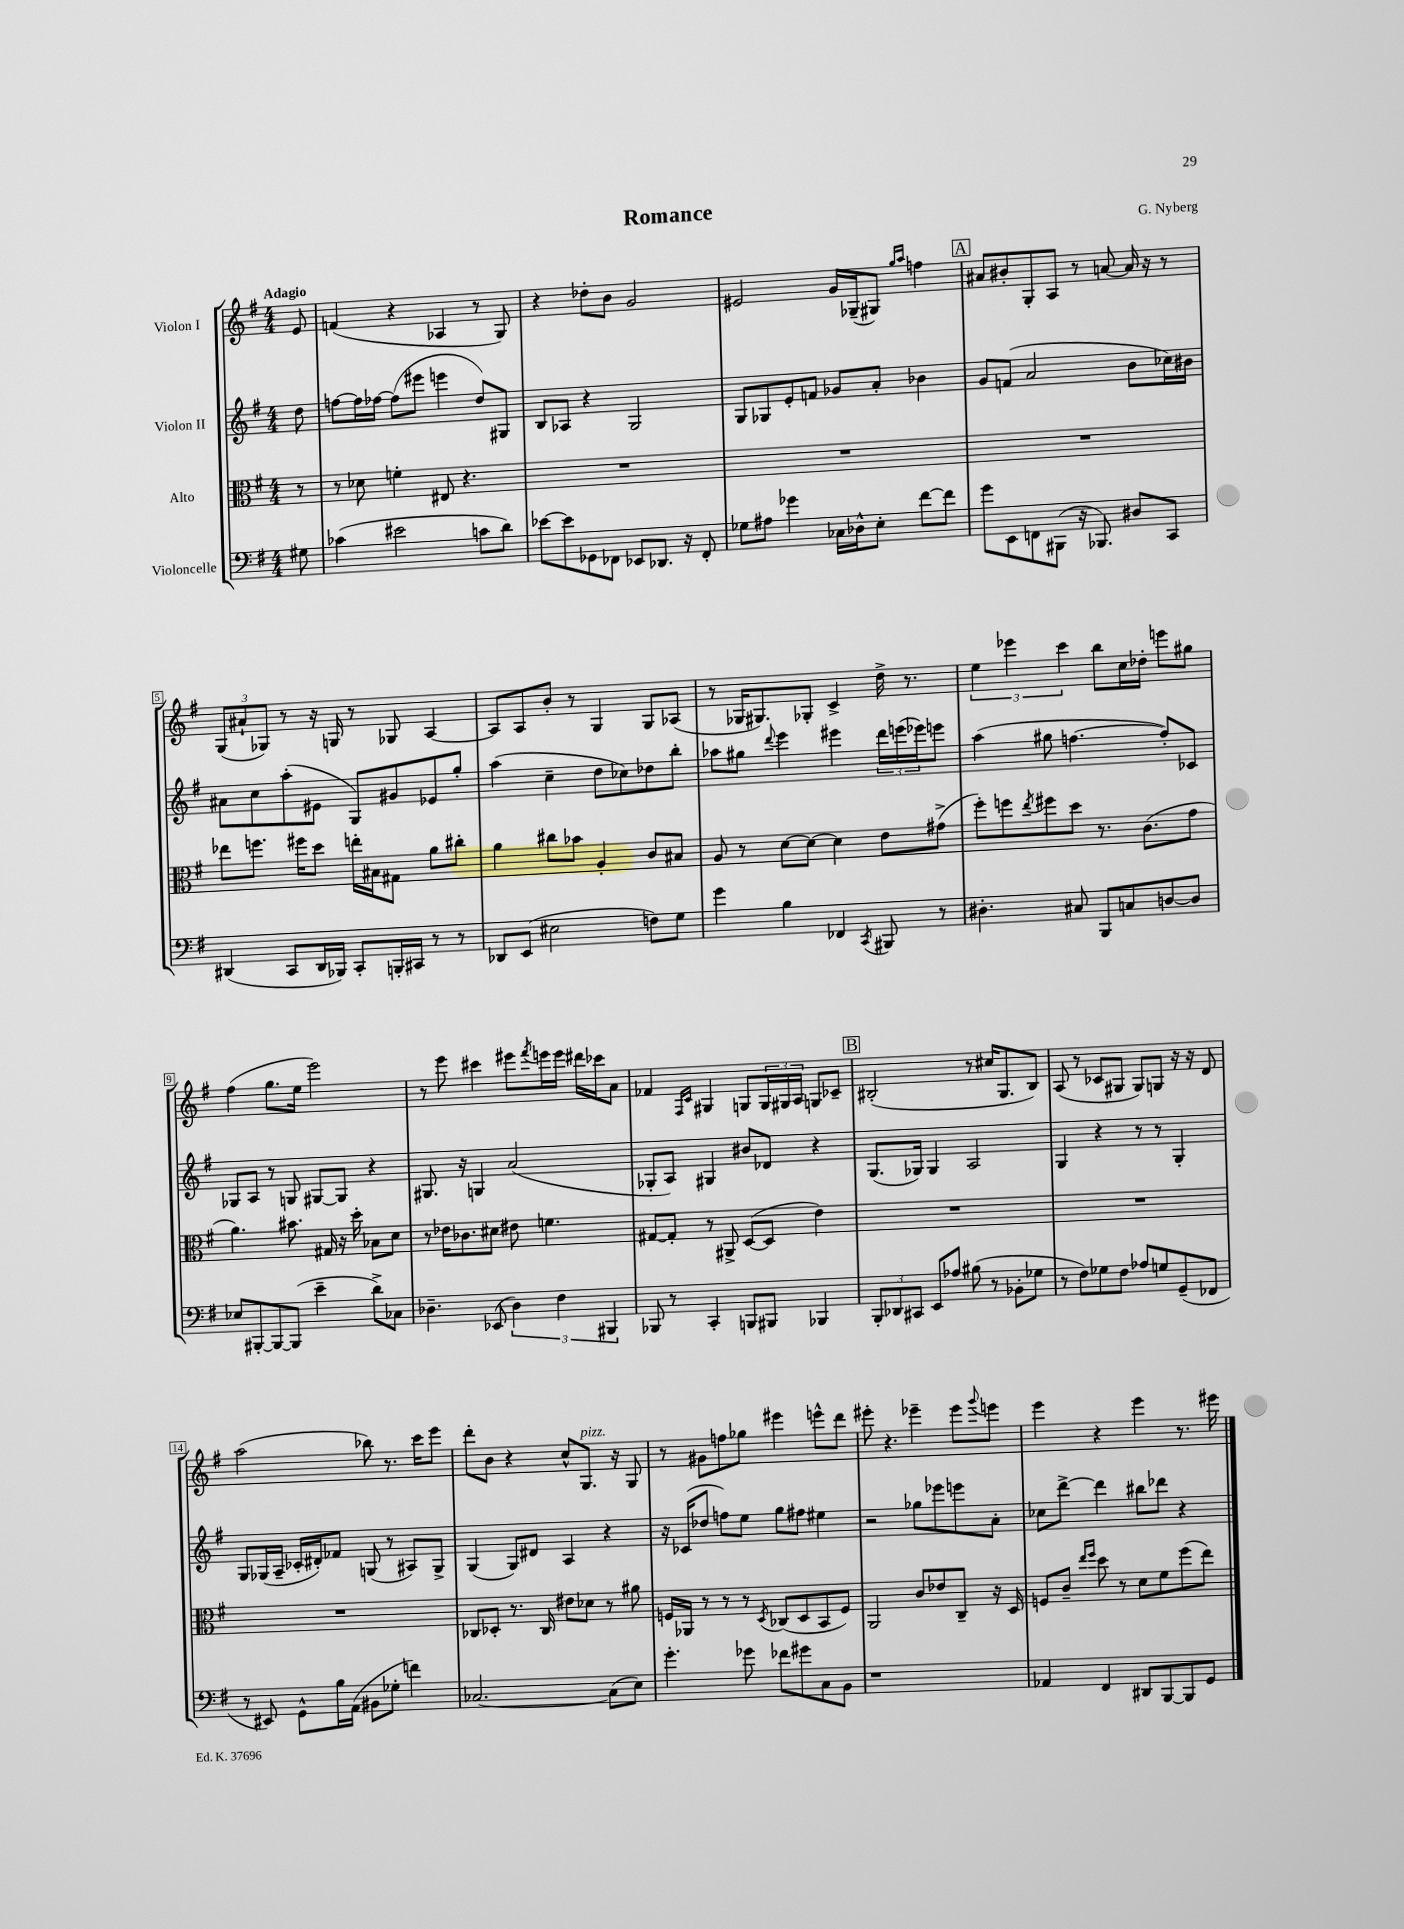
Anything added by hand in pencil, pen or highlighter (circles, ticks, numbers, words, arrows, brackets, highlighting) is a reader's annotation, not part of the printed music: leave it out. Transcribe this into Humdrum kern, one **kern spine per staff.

**kern	**kern	**kern	**kern
*staff4	*staff3	*staff2	*staff1
*clefF4	*clefC3	*clefG2	*clefG2
*k[f#]	*k[f#]	*k[f#]	*k[f#]
*M4/4	*M4/4	*M4/4	*M4/4
8G#\	8r	8dd\	8e/
=	=	=	=
(4c-\	8r	[8ff\L	(4f/
.	8d-\	16ff\]L	.
.	.	[16ff-\JJ	.
2e#\	4f'\	(8ff-\]L	4r
.	.	8eee#\J	.
.	8E#/	4eee\	4A-/
.	4.r	.	.
8c\L	.	8dd/L)	8r
8d\J)	.	8G#/J	8G/)
=	=	=	=
[8e-\L	1r	8B/L	4r
8e-\]	.	8A-/J	.
8GG-\	.	4r	8dd-'\L
8FF-\J	.	.	8b\J
8EE-/L	.	2G/	2g/
8.DD-/J	.	.	.
16r	.	.	.
8FF-'/	.	.	.
=	=	=	=
8G-\L	1r	8G/L	2e#/
8A#\J	.	8G-/	.
4g-\	.	8e'/	.
.	.	8f/J	.
16C-\LL	.	8g-/L	16g/LL
16D-^^\J	.	.	(16G-~/J
8E'\J	.	8a'/J	8G#/J)
.	.	.	16qqgg/LL
.	.	.	16qqaa/JJ
[8f#\L	.	4b-\	4ff\
8f#\]J	.	.	.
=	=	=	=
8g\L	1r	8g/L	8a#/L
8EE\	.	(8f/J	8b#'/
8FF\	.	2a/	8G'/
(8BBB#\J	.	.	8A/J
16r	.	.	8r
8.BBB-/)	.	.	.
.	.	.	[8a/
8D#/L	.	8b\L	16a/]
.	.	.	16r
8CC/J	.	16cc-\L)	8r
.	.	16b#\JJ	.
=	=	=	=
(4DD#/	8ee-\L	8a#\L	(12G/L
.	.	.	12a#`/
.	8.ff\J	8cc\	.
.	.	.	12G-/J)
8CC/L	.	(8aa'\	8r
.	16ff#\LK	.	.
16DD#/L	8dd\J	8e#\J	16r
16BBB-/JJ)	.	.	16G/
8CC'/L	16ee'\LL	8G/L)	8r
.	16B#\J	.	.
16BBB'/L	8G#\J	8g#/	8G-/
16CC#/JJ	.	.	.
8r	8a\L	8e-/	[4A/
8r	8cc#'\J	8gg'/J	.
=	=	=	=
8DD-/L	4a\	(4aa\	8A/]L
(8EE/J	.	.	8A/
2E#\	8cc#\L	4cc~\	8b'/J
.	8b-\J	.	8r
.	4A'/	8dd\L	4G/
.	.	8cc-\)	.
8F\L)	8c/L	8dd-\	8G/L
8G\J	8B#/J	8bb'\J	(8A-/J
=	=	=	=
4g\	8A/	8aa-\L	8r
.	8r	8gg#\J	16G-/LK
.	.	.	8.G#/)
.	.	8qqddd/	.
4B\	[8d\L	4eee\	.
.	8d\_J	.	8G-'/J
4FF-/	4d\]	4eee#\	4c^/
8qCC/	.	.	.
8BBB#/	8e\L	24ddd\LL	16dd^\
.	.	(24eee\	.
.	.	.	8.r
.	.	24eee-\J)	.
8r	(8g#^\J	8eee\J	.
=	=	=	=
4.D#'\	8ff#'\L)	(4aa\	6ee\
.	8ff\	.	.
.	.	.	6eee-\
.	8qee/	.	.
.	8ff#\	8gg#\	.
.	.	.	6ccc\
8C#/	8dd\J	[4.ff\	.
8BBB/L	8.r	.	8bb\L
8C/	.	.	16cc\L
.	(8.c\L	.	16dd-'\JJ
[8D/	.	8ff'/]L)	8eee\L
8D/]J	8g\J	8c-/J	8gg#\J
=	=	=	=
8E-/L	4.a\)	8G-/L	(4ff#\
[8BBB#'/	.	8A/J	.
8BBB#/_	.	8r	8.gg\L
(8BBB#/]J	8.b#\	8G/	.
.	.	.	16ee\Jk
4e~\	.	[8G#/L	2eee\)
.	16G#/	.	.
.	16r	8G#/]J	.
.	16dd'\	.	.
8d^\L)	8B-\L	4r	.
8C-\J	8d\J	.	.
=	=	=	=
4.D-~\	8r	8.G#/	8r
.	16e-\LK	.	8eee\
.	8.c-\	16r	.
.	.	4G/	4ccc#\
(8EE-/	8d#\J	.	.
6D-\)	8e#\	(2a/	8eee#\L
.	.	.	8qfff#/
.	4.f\	.	16eee\L
6F#\	.	.	.
.	.	.	16eee\JJ
.	.	.	16ddd#\LL
.	.	.	16ccc-\J
6BBB#/	.	.	.
.	.	.	8a\J
=	=	=	=
8BBB-/	[8G#/L	8G-'/L	4f-/
8r	8G#'/]J	8A/J)	.
.	.	.	16qqF#/LL
.	.	.	16qqc/JJ
4CC'/	8r	4G#/	4G#/
.	8AA#^/	.	.
8BBB/L	([8D/L	8b#/L	8G/L
8BBB#/J	8D/]J	8d-/J	24G/L
.	.	.	24G#/
.	.	.	24A/JJ
4BBB-/	4e\)	4r	8G/L
.	.	.	8c-~/J
=	=	=	=
12BBB'/L	1r	(8.G/L	(2B#'/
12DD-/	.	.	.
12CC#/J	.	.	.
.	.	16G-/Jk)	.
8EE/L	.	4G-/	.
8A-/J	.	.	.
(8B#\	.	2A/	8r
8r	.	.	16cc#/LK
.	.	.	8.G/
8BB-'\L	.	.	.
8G-\J	.	.	8B#/J)
=	=	=	=
8r	1r	4G/	(8A/
8F#\L)	.	.	8r
8G-\	.	4r	8c-/L
8F#\J	.	.	8G#/J
8A-/L	.	8r	8G#/L)
8G/	.	8r	8G/J
(8GG~/	.	4G'/	16r
.	.	.	16r
8FF-/J	.	.	8d/
=	=	=	=
8r	1r	8G/L	(2aa\
8EE#/)	.	(16G-/L	.
.	.	16A~/JJ	.
8GG^^\L	.	16c-'/LL	.
.	.	16d#'/J)	.
16B\L	.	8f-/J	.
(16AA\JJ	.	.	.
8BB#\L	.	(8G/	8bb-\)
8G-'\J	.	8r	8.r
4f\)	.	8A#/L)	.
.	.	.	16ccc\LK
.	.	8G^/J	8eee\J
=	=	=	=
[2.C-/	8C-/L	(4G/	8ddd'\L
.	8D-'/J	.	8b\J
.	8.r	8G/L)	4r
.	.	8d#/J	.
.	16C-/	.	.
.	8e#\L	4A/	8cc^^/L
.	8d-\J	.	8.G/J
(8C-\]L	8r	4r	.
.	.	.	16r
8E\J)	8a#\	.	8G/
=	=	=	=
4.g'\	16F/LL	16r	8r
.	16AA-/JJ	(16c-/LK	.
.	8r	8dd-/J	8g#\L
.	8r	8ff\L)	8ff\
8g-\	8r	8ee\J	8gg-\J
.	8qD/	.	.
8f-\L	(8C-/L	8gg\L	4eee#\
8g#\	8D/	8ff#\J	.
8C\	8BB/	4ee#\	8eee^^\L
8BB\J	8F/J)	.	8ddd\J
=	=	=	=
1r	2AA/	2r	8eee#'\
.	.	.	4.r
.	8c/L	8gg-\L	4eee-~\
.	8e-/	8eee-\	.
.	8C~/J	8eee\	8eee-\L
.	.	.	8qqggg/
.	16r	8a'\J	8eee\J
.	16D/	.	.
=	=	=	=
4AA-/	8F/L	8cc-\L	4eee\
.	8c~/J	[8ddd^\J	.
.	16qqee/LL	.	.
.	16qqff#/JJ	.	.
4FF#/	8dd\	4ddd\]	4r
.	8r	.	.
8DD#/L	8d\L	8bb#\L	4eee\
[8BBB/	8f#\	8ddd-\J	.
8BBB/]	(8ff#\	4r	8.r
8GG/J	8ee\J)	.	.
.	.	.	16eee#\
==	==	==	==
*-	*-	*-	*-
